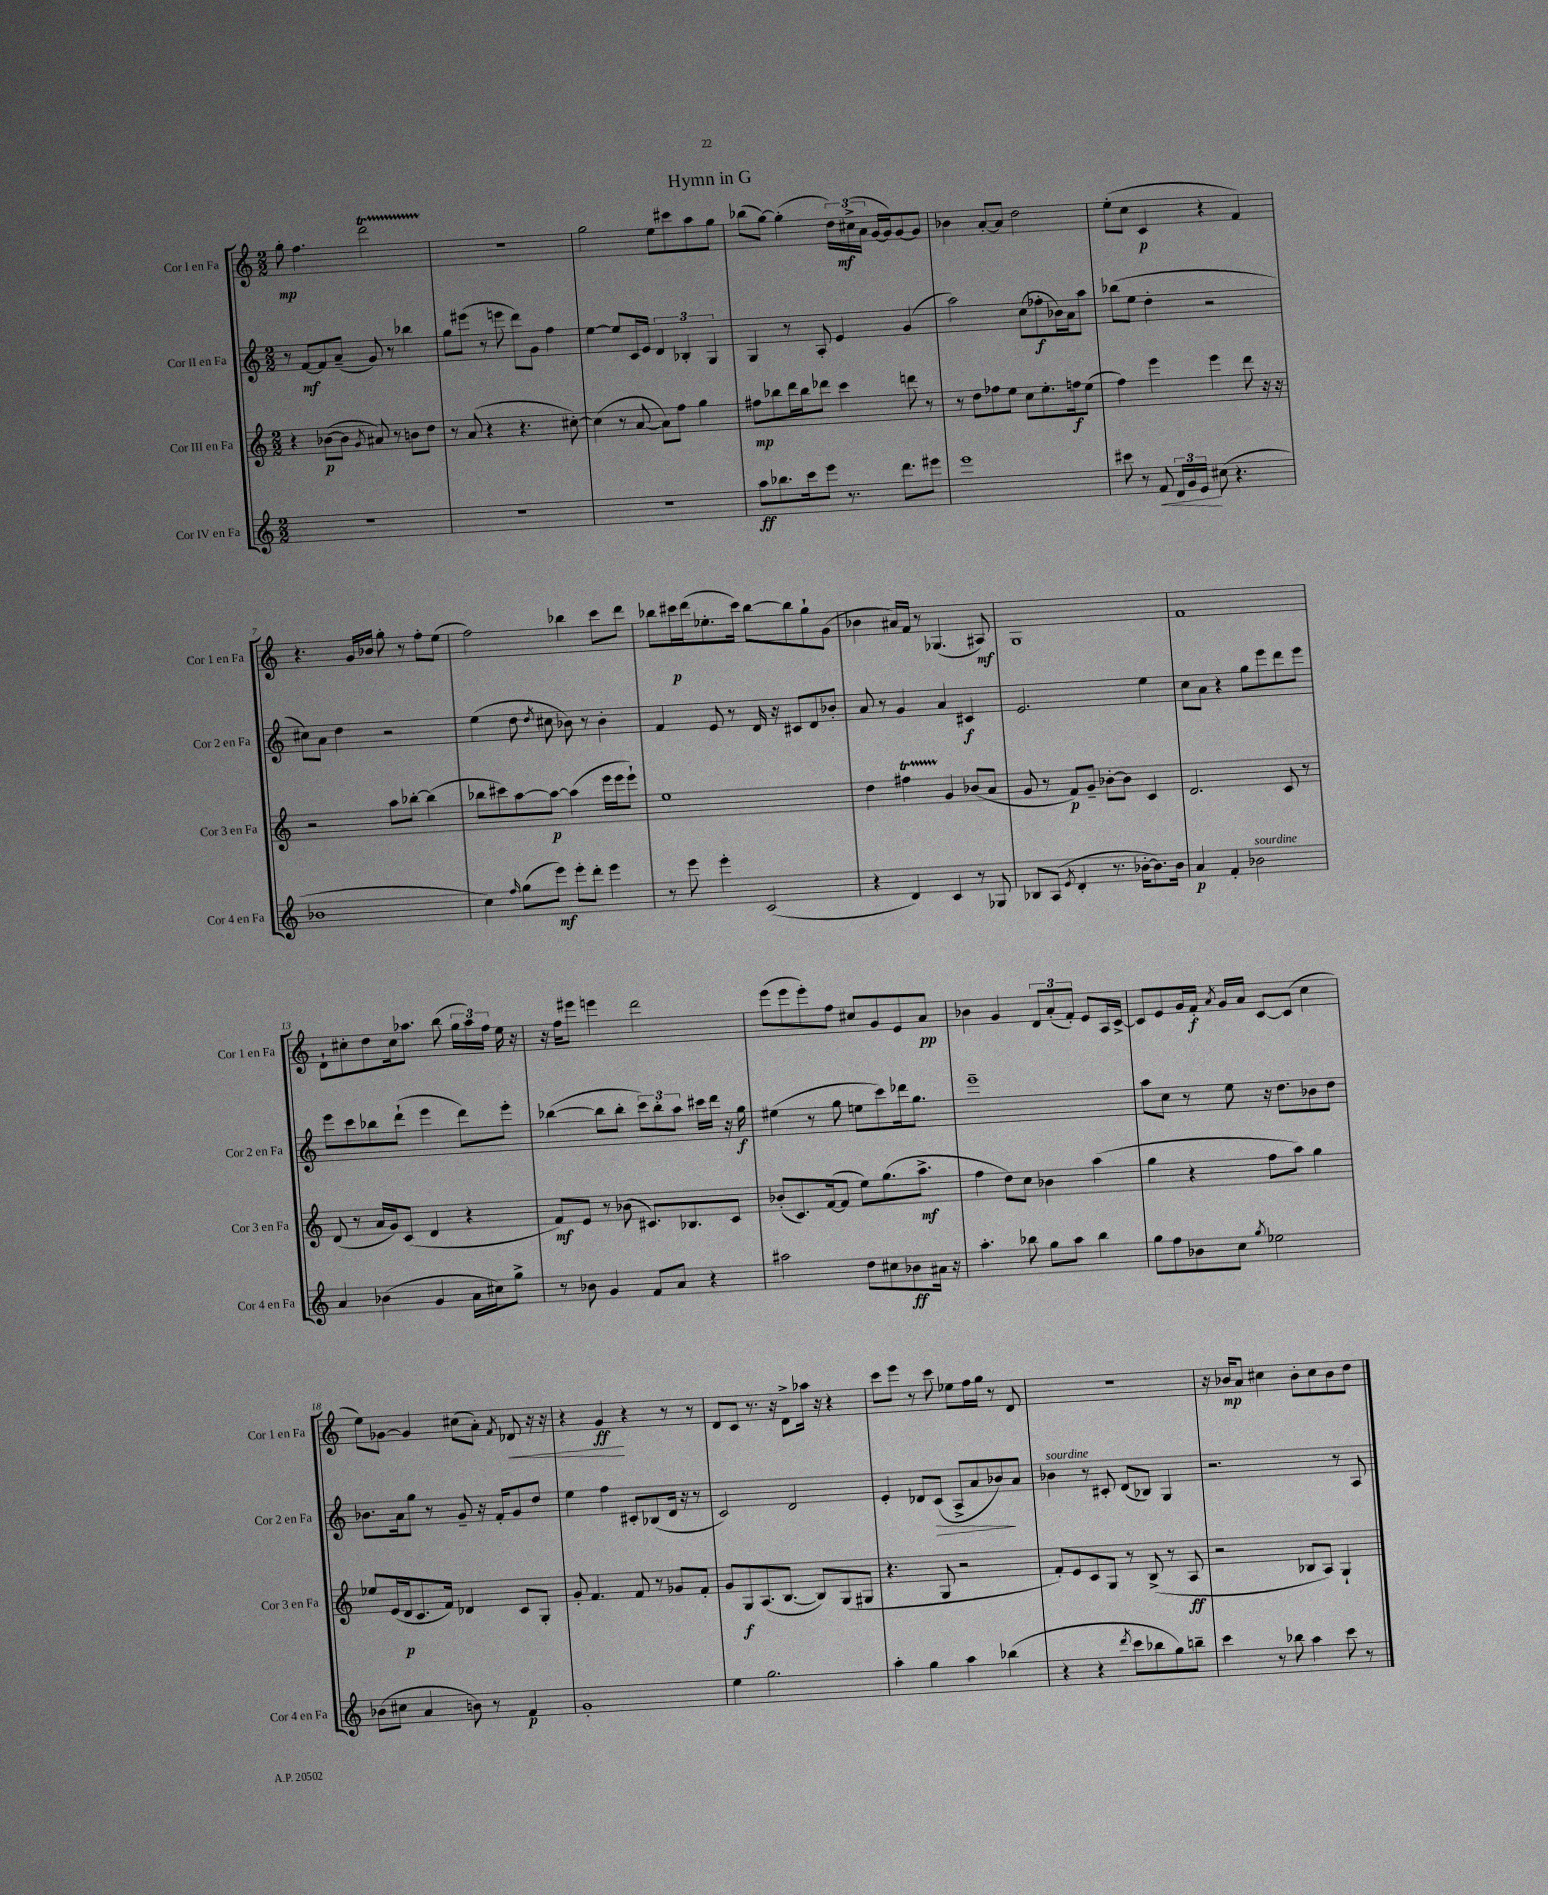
\header { title = "Hymn in G" }
<<
\new StaffGroup <<
\new Staff = "s0" \with { instrumentName = "Cor I en Fa" shortInstrumentName = "Cor 1 en Fa" } {
    \clef treble \key c \major \numericTimeSignature \time 2/2
    \autoBeamOff g''8-.\mp f''4. d'''2\startTrillSpan |
    r1\stopTrillSpan |
    g''2 e''8[ cis'''8 a''8 g''8] |
    bes''8[( g''8]~) g''4-.( \tuplet 3/2 { d''16[) cis''16->\mf( a'16] } g'16[~ g'16) g'8~ g'8] |
    bes'4 a'8[~-. a'8] d''2 |
    e''8[-.( c''8] c'4\p r4 f'4) |
    r4. g'16[ bes'16] g''8-. r8 f''8[-. e''8]( |
    f''2) bes''4 c'''8[ d'''8] |
    bes''8[ cis'''16\p d'''16( ees''8.-. cis'''16]) bes''8[~ bes''8 g''8-! g'8]( |
    bes'4 ais'16[) f'16] r8 ges4.( ais8\mf) |
    g1 |
    f'1 |
    d'8[-! cis''8-. d''8 cis''16 aes''8.] b''8( \tuplet 3/2 { g''16[ aes''16) f''16] } e''16 r16 |
    r16 f''16[ eis'''8] e'''4 d'''2 |
    e'''8[( e'''8 e'''8-.) f''8] cis''8[ g'8 e'8 a'8]\pp |
    bes'4 g'4 \tuplet 3/2 { d'8[ a'8-.( f'8]-.) } e'8[ a16 c'16]~-> |
    c'8[ e'8 g'16 f'16]-.\f \acciaccatura { a'8 } g'16[ a'16] c'8[~ c'8]( c''4 |
    e''8[) ges'8]~ ges'4 cis''8[( a'8]-.) \acciaccatura { f'8 } des'8\< r16 r16 |
    r4 g'4\ff\! r4 r8 r8 |
    d'8[ c'8] r8. r16 d'8[-> aes''16] r16 r4 |
    c'''8[ e'''8] r8 c'''8 ees''8[ f''16 g''16] r8 d'8 |
    R1 |
    r16 bes'16[\mp a'8] cis''4 bes'8[-. cis''8 bes'8 d''8] \bar "|." |
}
\new Staff = "s1" \with { instrumentName = "Cor II en Fa" shortInstrumentName = "Cor 2 en Fa" } {
    \clef treble \key c \major \numericTimeSignature \time 2/2
    \autoBeamOff r8 f'8[~\mf f'8 a'8]--( g'8) r8 bes''4 |
    g''8[ eis'''8]( r8 e'''8 d'''8[) g'8] f''4 |
    e''4~ e''8[ c'16 e'16] \tuplet 3/2 { d'4 bes4-. g4 } |
    g4 r8 a8-. e'4 g'4( |
    a''2) c''8[( fes''8-.\f bes'16) a'16 a''8] |
    bes''8[( e''8] d''4-. r2 |
    cis''8[) a'8] d''4 r2 |
    e''4( d''8 \acciaccatura { d''8 } cis''8 bes'8) r8 bes'4-. |
    f'4 e'8 r8 d'16 r16 cis'8[ d'8 bes'8]-. |
    a'8 r8 g'4 a'4 cis'4\f |
    e'2. e''4 |
    c''8[ a'8] r4 g''8[ e'''8 d'''8 e'''8] |
    e'''8[ c'''8 bes''8 d'''8]-!( e'''4 d'''8[) e'''8]-. |
    bes''4~( bes''8[ bes''8]-. \tuplet 3/2 { c'''8[) bes''8-. a''8] } cis'''16[ d'''16] r16 g''16\f |
    eis''4( r8 g''8 e''8[ c'''8) des'''16 g''8.] |
    e'''1-- |
    a''8[ c''8] r8 e''8 r16 d''8.[ bes'8 d''8] |
    bes'8.[ a'16 g''8] r8 g'8-- r16 f'16[-. g'8 d''8] |
    e''4 f''4 cis'8[-. bes8( d'16] r16 r8 |
    c'2) d'2 |
    e'4-. des'8[ c'8]\>( a8[-> a'8 bes'8\!) a'8] |
    bes'4^\markup { \italic "sourdine" } r8 cis'8-. d'8[( bes8]) g4 |
    r2. r8 a8 \bar "|." |
}
\new Staff = "s2" \with { instrumentName = "Cor III en Fa" shortInstrumentName = "Cor 3 en Fa" } {
    \clef treble \key c \major \numericTimeSignature \time 2/2
    \autoBeamOff r4 bes'8[~\p( bes'8] \acciaccatura { g'8 } ais'8) r8 b'8[ d''8] |
    r8 a'8( r4 r4. cis''8~-.) |
    cis''4( r8 a'8~ a'8[) f''8] g''4 |
    fis''8[\mp bes''8 d'''16 bes''16 des'''8] c'''4 d'''8 r8 |
    r8 d''8[ fes''8 e''8] c''8[ e''8.-. f''16\f e''8]( |
    f''4) e'''4 e'''4 d'''8 r16 r16 |
    r2 a''8[ bes''8]~-. bes''4( |
    bes''8[ cis'''8) a''8~ a''8]~\p a''4( e'''16[ e'''16 e'''8]-!) |
    e''1 |
    d''4 fis''4\startTrillSpan g'4\stopTrillSpan bes'8[( a'8] |
    g'8 r8 f'8[\p) g'8]-- bes'8[~-. bes'8] c'4 |
    d'2. c'8 r8 |
    d'8( r8 a'16[ g'16) c'8]( d'4 r4 |
    f'8[\mf) e'8] r8 bes'8( cis'8.[) bes8. cis'8] |
    bes'8[-.( c'8.) f'16~( f'8] e''8[) g''8.( a''8.]->\mf |
    f''4 d''8[) c''8] bes'4 a''4( |
    g''4 r4 f''8[ a''8]) g''4 |
    ees''8[ e'16( d'16\p c'8. f'16]) des'4 c'8[ g8]-. |
    g'8-. f'4. f'8 r8 ges'8[ f'8]-. |
    g'8[ g8\f a8.( b8.]~ b8[) g8( gis8] |
    r4. g8 r2 |
    f'8[-.) e'8 c'8 g8] r8 b8->( r8 a8\ff |
    r2 bes8[ a8]) g4-! \bar "|." |
}
\new Staff = "s3" \with { instrumentName = "Cor IV en Fa" shortInstrumentName = "Cor 4 en Fa" } {
    \clef treble \key c \major \numericTimeSignature \time 2/2
    \autoBeamOff R1 |
    R1 |
    R1 |
    a''8[\ff bes''8. c'''16 e'''8] r8. d'''8.[ eis'''8] |
    e'''1 |
    cis'''8 r8 f'8\< \tuplet 3/2 { d'16[ g'16 e'16]\! } cis''8( r4. |
    bes'1 |
    c''4) \grace { f''16 } g''8[( e'''8]\mf) e'''8[-. d'''8]-. e'''4 |
    r8 e'''8 e'''4-. c'2( |
    r4 d'4) c'4 r8 ges8 |
    bes8[ a8]( \acciaccatura { e'8 } d'4-. r8. bes'16[~-. bes'8.) bes'16] |
    a'4\p f'4-. bes'2^\markup { \italic "sourdine" } |
    a'4 bes'4( g'4 a'16[ cis''16) g''8]-> |
    r8 bes'8 g'4 f'8[ a'8] r4 |
    ais''2 d''8[ cis''8 bes'8\ff ais'16] r16 |
    a''4.-. bes''8 g''8[ a''8] bes''4 |
    g''8[ f''8 bes'8 c''8] \acciaccatura { g''8 } ees''2 |
    bes'8[( cis''8] a'4 b'8) r8 f'4\p |
    g'1-. |
    e''4 g''2. |
    a''4-. g''4 a''4 bes''4( |
    r4 r4 \acciaccatura { d'''8 } c'''8[ bes''8 g''8) b''8]-- |
    c'''4 r8 bes''8 a''4 c'''8 r8 \bar "|." |
}
>>
>>
